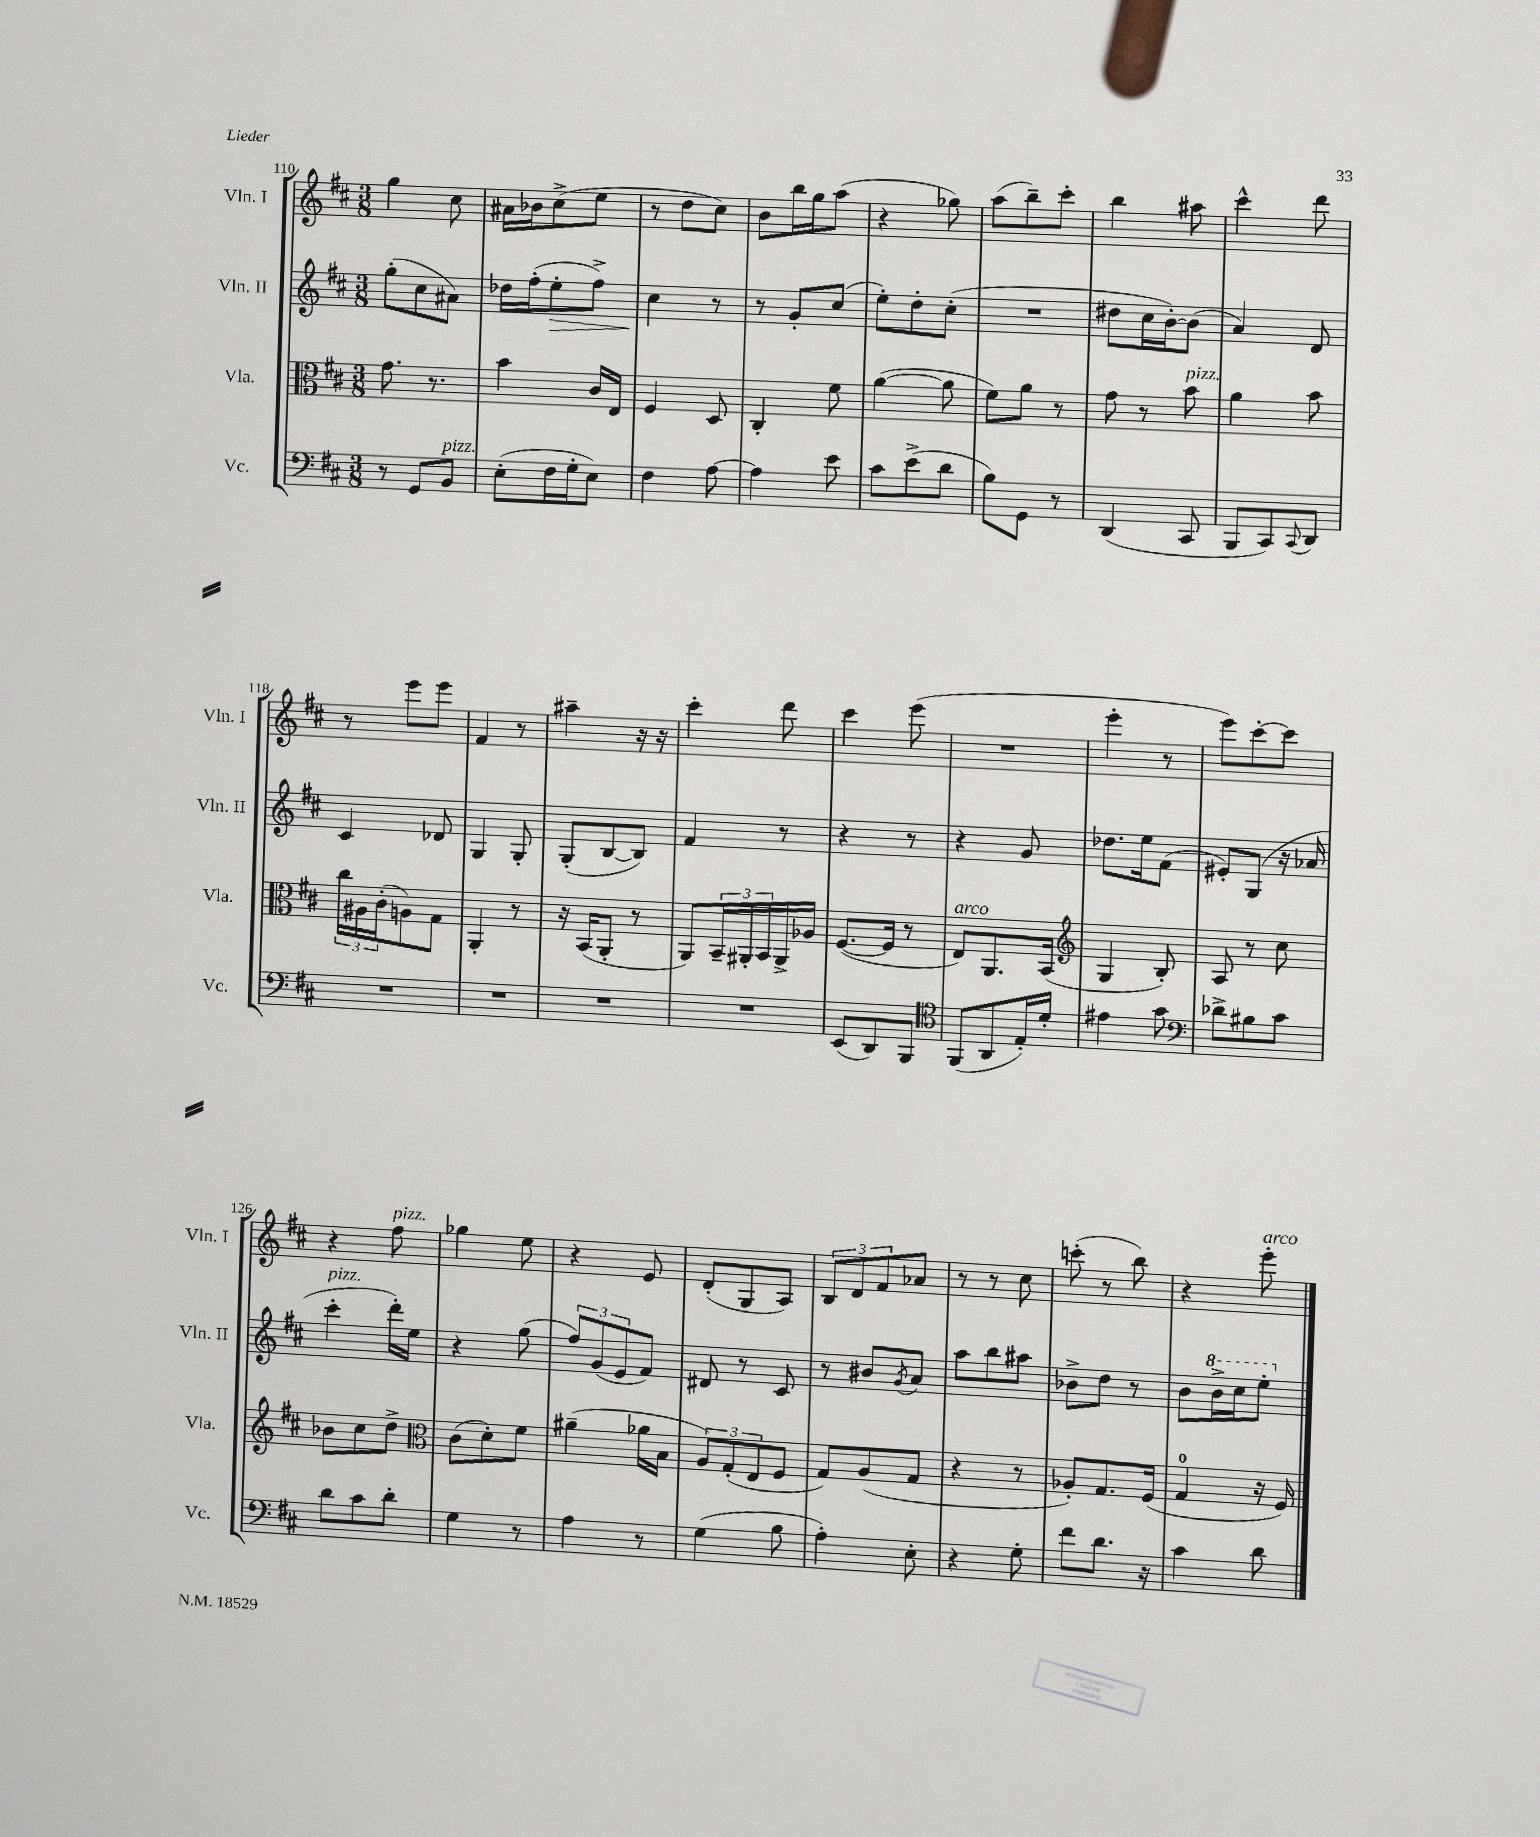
<<
\new StaffGroup <<
\new Staff = "s0" \with { instrumentName = "Vln. I" shortInstrumentName = "Vln. I" } {
    \clef treble \key d \major \numericTimeSignature \time 3/8
    g''4 cis''8 |
    ais'16 bes'16 cis''8->( e''8 |
    r8 d''8 cis''8) |
    b'8 b''16 g''16 a''8( |
    r4 ges''8) |
    a''8( b''8--) cis'''8-. |
    b''4 ais''8 |
    cis'''4-^ d'''8 |
    r8 e'''8 e'''8 |
    fis'4 r8 |
    ais''4-- r16 r16 |
    cis'''4-. d'''8 |
    cis'''4 e'''8( |
    R4. |
    e'''4-. r8 |
    e'''8) cis'''8~-. cis'''8 |
    r4 fis''8^\markup { \italic "pizz." } |
    ges''4 e''8 |
    r4 e'8 |
    d'8-.( g8 a8) |
    \tuplet 3/2 { b8 d'8 fis'8 } aes'8 |
    r8 r8 cis''8 |
    c'''8-.( r8 b''8) |
    r4 e'''8-.^\markup { \italic "arco" } \bar "|." |
}
\new Staff = "s1" \with { instrumentName = "Vln. II" shortInstrumentName = "Vln. II" } {
    \clef treble \key d \major \numericTimeSignature \time 3/8
    g''8-.( cis''8 ais'8) |
    des''16 fis''16-.( e''8-.\> fis''8->) |
    cis''4\! r8 |
    r8 g'8-. cis''8( |
    e''8-.) d''8-. cis''8-.( |
    R4. |
    dis''8 cis''16 b'16~-.) b'8( |
    a'4) d'8 |
    cis'4 des'8 |
    g4 g8-. |
    g8-.( b8~ b8) |
    fis'4 r8 |
    r4 r8 |
    r4 g'8 |
    des''8. e''16 fis'8( |
    eis'8-.) g8( r16 aes'16 |
    cis'''4-.^\markup { \italic "pizz." } d'''16-.) e''16 |
    r4 g''8( |
    \tuplet 3/2 { fis''8) g'8( e'8 } fis'8) |
    dis'8 r8 cis'8 |
    r8 bis'8 \acciaccatura { g'8 } a'8 |
    a''8 b''8 ais''8 |
    bes'8-> d''8 r8 |
    b'8 \ottava #1 b''16-> cis'''16 e'''8-. \ottava #0 \bar "|." |
}
\new Staff = "s2" \with { instrumentName = "Vla." shortInstrumentName = "Vla." } {
    \clef alto \key d \major \numericTimeSignature \time 3/8
    g'8. r8. |
    b'4 cis'16 e16 |
    fis4 d8 |
    cis4-. fis'8 |
    a'4~( a'8 |
    fis'8) a'8 r8 |
    g'8 r8 b'8^\markup { \italic "pizz." } |
    a'4 b'8 |
    \tuplet 3/2 { cis''16 ais16 cis'16-.( } a8) g8 |
    a,4-. r8 |
    r16 b,16( a,8-. r8 |
    a,8) \tuplet 3/2 { b,16-- ais,16-. b,16 } ais,16-> aes16 |
    fis8.~( fis16 r8 |
    e8^\markup { \italic "arco" }) a,8. b,16( |
    \clef treble g4 b8-.) |
    a8 r8 cis''8 |
    bes'8 cis''8 d''8-> |
    \clef alto cis'8( d'8-.) fis'8 |
    ais'4--( aes'16 b16 |
    \tuplet 3/2 { a8) g8-.( e8 } fis8 |
    g8) a8( g8 |
    r4 r8 |
    aes8-.) g8. fis16( |
    g4-0 r16 fis16) \bar "|." |
}
\new Staff = "s3" \with { instrumentName = "Vc." shortInstrumentName = "Vc." } {
    \clef bass \key d \major \numericTimeSignature \time 3/8
    r8 g,8 b,8^\markup { \italic "pizz." } |
    e8-.( fis16 g16-. e8) |
    fis4 a8~ |
    a4 e'8 |
    cis'8 e'8->( d'8 |
    b8) g,8 r8 |
    d,4( cis,8 |
    b,,8 cis,8) \appoggiatura { cis,8 } d,8 |
    R4. |
    R4. |
    R4. |
    R4. |
    e,8( d,8) b,,8 |
    \clef tenor fis,8( a,8 e16-.) d'16-. |
    eis'4 g'8 |
    \clef bass des'8-> bis8 cis'8 |
    d'8 cis'8 d'8-. |
    g4 r8 |
    a4 r8 |
    g4( b8 |
    a4-.) e8-. |
    r4 g8-. |
    fis'8 d'8. r16 |
    cis'4 d'8 \bar "|." |
}
>>
>>
\layout { \context { \Score currentBarNumber = #110 } }
